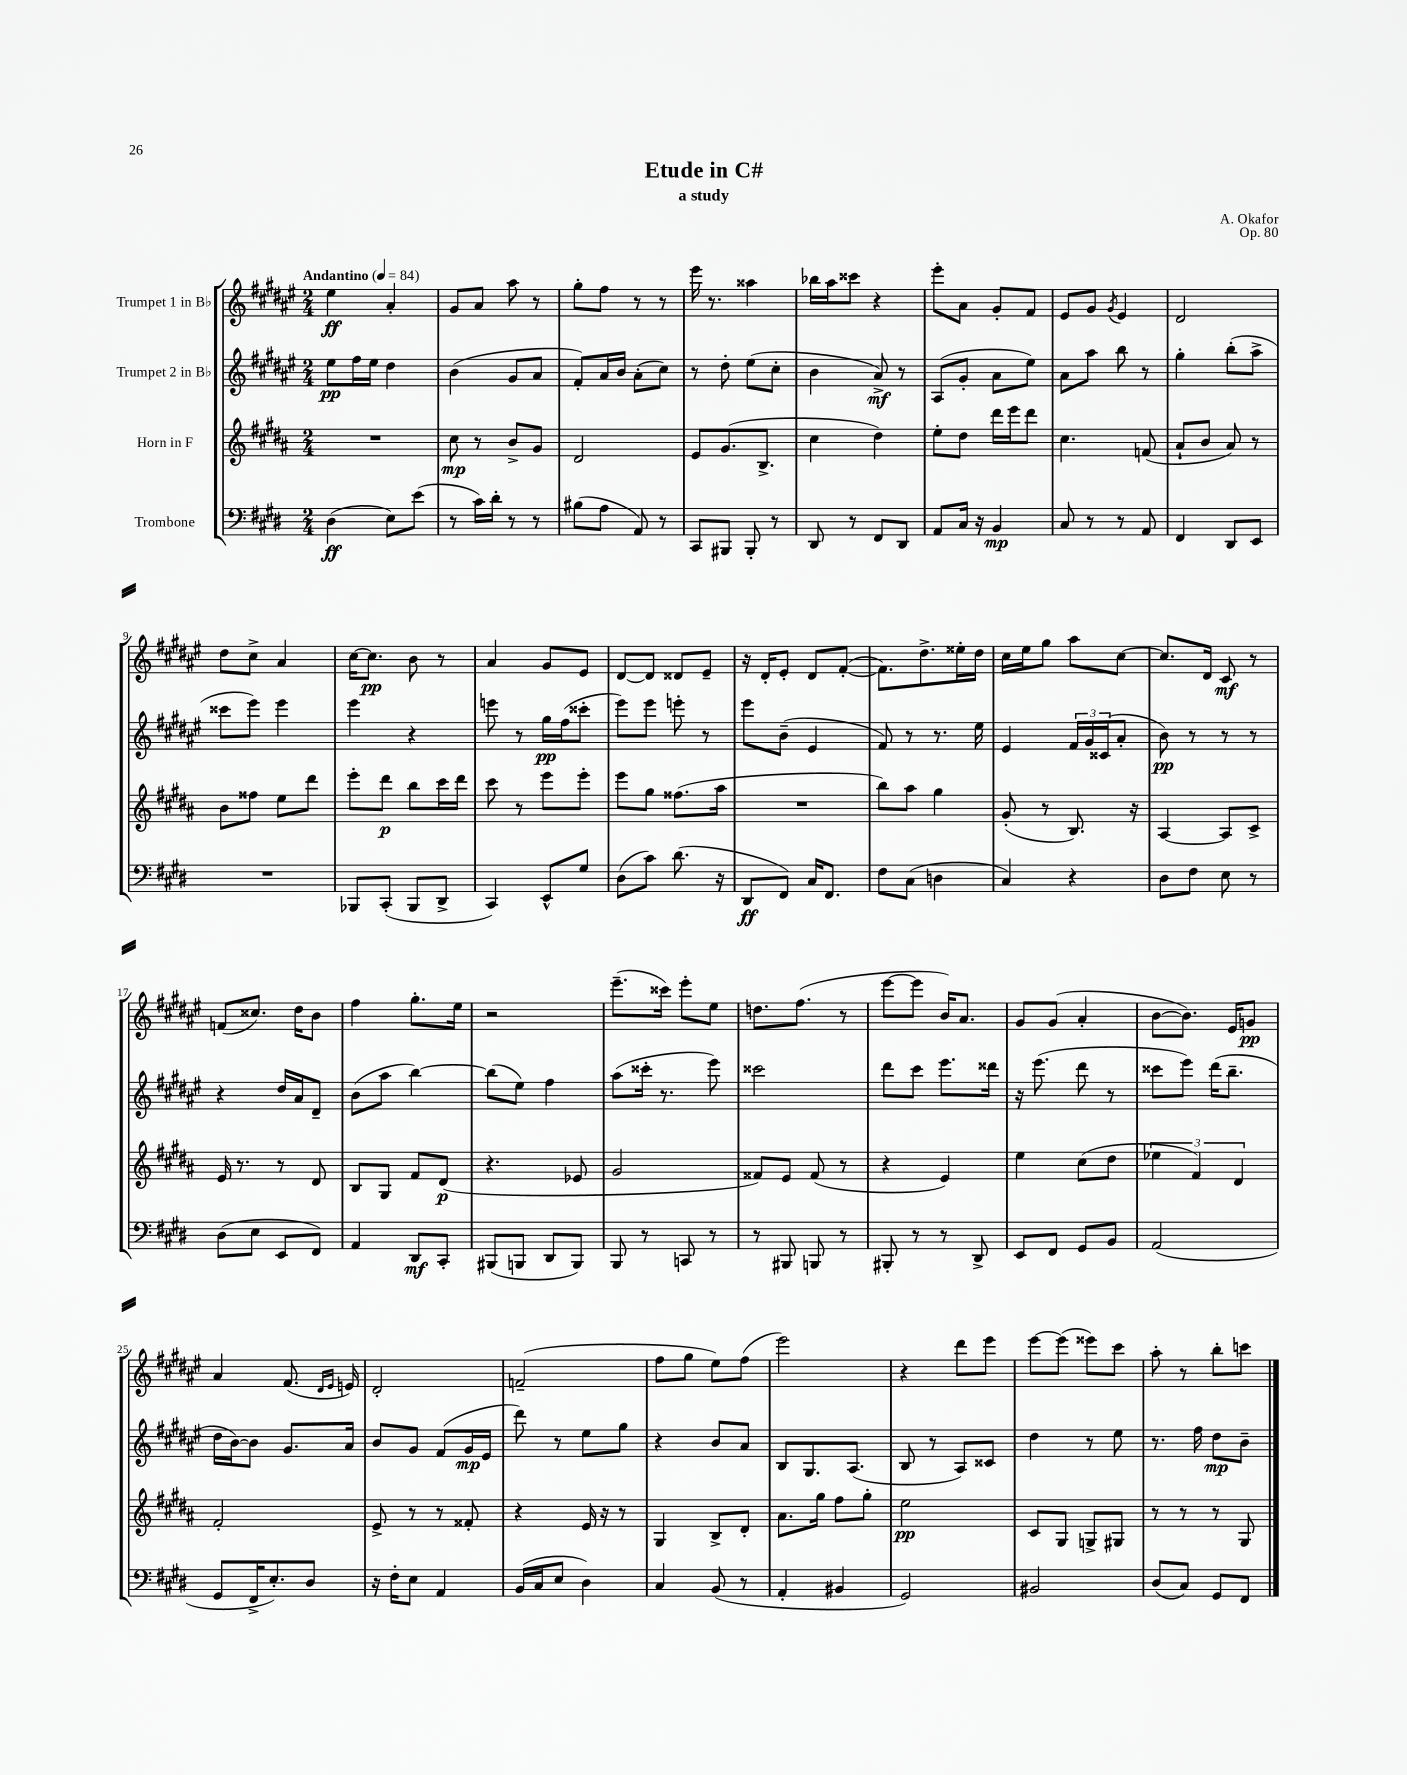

**kern	**dynam	**kern	**dynam	**kern	**dynam	**kern	**dynam
*part4	*part4	*part3	*part3	*part2	*part2	*part1	*part1
*staff4	*staff4	*staff3	*staff3	*staff2	*staff2	*staff1	*staff1
*I"Trombone	*	*I"Horn in F	*	*I"Trumpet 2 in B♭	*	*I"Trumpet 1 in B♭	*
*clefF4	*	*clefG2	*	*clefG2	*	*clefG2	*
*k[f#c#g#d#]	*	*k[f#c#g#d#a#]	*	*k[f#c#g#d#a#e#]	*	*k[f#c#g#d#a#e#]	*
*M2/4	*	*M2/4	*	*M2/4	*	*M2/4	*
*MM84	*	*MM84	*	*MM84	*	*MM84	*
=1	=1	=1	=1	=1	=1	=1	=1
!	!	!	!	!	!	!LO:TX:a:B:t=Andantino	!
(4D#\	ff	2r	.	8ee#\L	pp	4ee#\	ff
.	.	.	.	16ff#\L	.	.	.
.	.	.	.	16ee#\JJ	.	.	.
8E\L)	.	.	.	4dd#\	.	4a#'/	.
(8e\J	.	.	.	.	.	.	.
=2	=2	=2	=2	=2	=2	=2	=2
8r	.	8cc#\	mp	(4b\	.	8g#/L	.
16c#\LL)	.	8r	.	.	.	8a#/J	.
16d#'\JJ	.	.	.	.	.	.	.
8r	.	8b^/L	.	8g#/L	.	8aa#\	.
8r	.	8g#/J	.	8a#/J	.	8r	.
=3	=3	=3	=3	=3	=3	=3	=3
(8B#X\L	.	2d#/	.	8f#'/L)	.	8gg#'\L	.
8A\J	.	.	.	16a#/L	.	8ff#\J	.
.	.	.	.	16b/JJ	.	.	.
8AA/)	.	.	.	(8a#'\L	.	8r	.
8r	.	.	.	8cc#\J)	.	8r	.
=4	=4	=4	=4	=4	=4	=4	=4
8CC#/L	.	8e/L	.	8r	.	16eee#\	.
.	.	.	.	.	.	8.r	.
8BBB#X/J	.	(8.g#/	.	8dd#'\	.	.	.
8BBB#'/	.	.	.	(8ee#\L	.	4aa##X\	.
.	.	8.B^/J	.	.	.	.	.
8r	.	.	.	8cc#'\J	.	.	.
=5	=5	=5	=5	=5	=5	=5	=5
8DD#/	.	4cc#\	.	4b\	.	16bb-X\LL	.
.	.	.	.	.	.	16aa#\J	.
8r	.	.	.	.	.	8ccc##X\J	.
8FF#/L	.	4dd#\)	.	8a#^/)	mf	4r	.
8DD#/J	.	.	.	8r	.	.	.
=6	=6	=6	=6	=6	=6	=6	=6
8AA/L	.	8ee'\L	.	(8A#/L	.	8eee#'\L	.
16C#/Jk	.	8dd#\J	.	8g#'/J	.	8a#\J	.
16r	.	.	.	.	.	.	.
4BB/	mp	16ddd#\LL	.	8a#\L	.	8g#'/L	.
.	.	16eee\J	.	.	.	.	.
.	.	8ddd#\J	.	8ee#\J)	.	8f#/J	.
=7	=7	=7	=7	=7	=7	=7	=7
8C#/	.	4.cc#\	.	8a#\L	.	8e#/L	.
8r	.	.	.	8aa#\J	.	8g#/J	.
.	.	.	.	.	.	8qg#/	.
8r	.	.	.	8bb\	.	4e#/	.
8AA/	.	(8fn/	.	8r	.	.	.
=8	=8	=8	=8	=8	=8	=8	=8
4FF#/	.	8a#`/L	.	4gg#'\	.	2d#/	.
.	.	8b/J	.	.	.	.	.
8DD#/L	.	8a#/)	.	(8bb'\L	.	.	.
8EE/J	.	8r	.	8aa#^\J	.	.	.
!!LO:LB:g=z
=9	=9	=9	=9	=9	=9	=9	=9
2r	.	8b\L	.	8ccc##X\L	.	8dd#\L	.
.	.	8ff##X\J	.	8eee#\J)	.	8cc#^\J	.
.	.	8ee\L	.	4eee#\	.	4a#/	.
.	.	8ddd#\J	.	.	.	.	.
=10	=10	=10	=10	=10	=10	=10	=10
8BBB-X/L	.	8eee'\L	.	4eee#\	.	[16cc#\KL	.
.	.	.	.	.	.	8.cc#\J]	pp
(8CC#'/J	.	8ddd#\J	p	.	.	.	.
8BBB-/L	.	8bb\L	.	4r	.	8b\	.
8DD#^/J	.	16ccc#\L	.	.	.	8r	.
.	.	16ddd#\JJ	.	.	.	.	.
=11	=11	=11	=11	=11	=11	=11	=11
4CC#/)	.	8ccc#\	.	8eeen\	.	4a#/	.
.	.	8r	.	8r	.	.	.
8EE^^/L	.	8eee\L	.	16gg#\LL	pp	8g#/L	.
.	.	.	.	(16ff#\J	.	.	.
8G#/J	.	8eee'\J	.	8ccc##X'\J	.	8e#/J	.
=12	=12	=12	=12	=12	=12	=12	=12
(8D#\L	.	8eee\L	.	8eee#\L)	.	[8d#/L	.
8c#\J)	.	8gg#\J	.	8eee#\J	.	8d#/J]	.
(8.d#\	.	(8.ff##X\L	.	8eeen'\	.	8d##X/L	.
.	.	.	.	8r	.	8e#~/J	.
16r	.	16aa#\Jk	.	.	.	.	.
=13	=13	=13	=13	=13	=13	=13	=13
8DD#/L	ff	2r	.	8eee#\L	.	16r	.
.	.	.	.	.	.	16d#'/KL	.
8FF#/J)	.	.	.	(8b~\J	.	8e#'/J	.
16C#/KL	.	.	.	4e#/	.	8d#/L	.
8.FF#/J	.	.	.	.	.	.	.
.	.	.	.	.	.	([8f#'/J	.
=14	=14	=14	=14	=14	=14	=14	=14
8F#\L	.	8bb\L)	.	8f#/)	.	8.f#\L])	.
(8C#\J	.	8aa#\J	.	8r	.	.	.
.	.	.	.	.	.	8.dd#^\	.
4Dn\	.	4gg#\	.	8.r	.	.	.
.	.	.	.	.	.	16ee##X'\L	.
.	.	.	.	16ee#\	.	16dd#\JJ	.
=15	=15	=15	=15	=15	=15	=15	=15
4C#/)	.	(8g#'/	.	4e#/	.	16cc#\LL	.
.	.	.	.	.	.	16ee#\J	.
.	.	8r	.	.	.	8gg#\J	.
4r	.	8.B/)	.	24f#/LL	.	8aa#\L	.
.	.	.	.	24g#/	.	.	.
.	.	.	.	(24c##X/J	.	.	.
.	.	.	.	8a#'/J	.	[8cc#\J	.
.	.	16r	.	.	.	.	.
=16	=16	=16	=16	=16	=16	=16	=16
8D#\L	.	[4A#/	.	8b\)	pp	8.cc#/L]	.
8F#\J	.	.	.	8r	.	.	.
.	.	.	.	.	.	16d#/Jk	.
8E\	.	8A#/L]	.	8r	.	8c#/	mf
8r	.	8c#^/J	.	8r	.	8r	.
!!LO:LB:g=z
=17	=17	=17	=17	=17	=17	=17	=17
(8D#\L	.	16e/	.	4r	.	(8fn/L	.
.	.	8.r	.	.	.	.	.
8E\J	.	.	.	.	.	8.cc##X/J)	.
8EE/L	.	8r	.	16dd#/LL	.	.	.
.	.	.	.	16a#/J	.	16dd#\KL	.
8FF#/J)	.	8d#/	.	8d#~/J	.	8b\J	.
=18	=18	=18	=18	=18	=18	=18	=18
4AA/	.	8B/L	.	(8b\L	.	4ff#\	.
.	.	8G#/J	.	8aa#\J	.	.	.
8DD#/L	mf	8f#/L	.	[4bb\)	.	8.gg#'\L	.
8CC#'/J	.	(8d#/J	p	.	.	.	.
.	.	.	.	.	.	16ee#\Jk	.
=19	=19	=19	=19	=19	=19	=19	=19
(8BBB#X/L	.	4.r	.	(8bb\L]	.	2r	.
8BBBn/J	.	.	.	8ee#\J)	.	.	.
8DD#/L	.	.	.	4ff#\	.	.	.
8BBB/J)	.	8e-X/	.	.	.	.	.
=20	=20	=20	=20	=20	=20	=20	=20
8BBB/	.	2g#/	.	(8aa#\L	.	(8.eee#~\L	.
8r	.	.	.	16ccc##X'\Jk	.	.	.
.	.	.	.	8.r	.	16ccc##X\Jk)	.
8CCn/	.	.	.	.	.	8eee#'\L	.
8r	.	.	.	8eee#\)	.	8ee#\J	.
=21	=21	=21	=21	=21	=21	=21	=21
8r	.	8f##X/L)	.	2ccc##X\	.	8.ddn\L	.
8BBB#X/	.	8e/J	.	.	.	.	.
.	.	.	.	.	.	(8.ff#\J	.
8BBBn/	.	(8f##/	.	.	.	.	.
8r	.	8r	.	.	.	8r	.
=22	=22	=22	=22	=22	=22	=22	=22
8BBB#X'/	.	4r	.	8ddd#\L	.	[8eee#\L	.
8r	.	.	.	8ccc#\J	.	8eee#\J]	.
8r	.	4e/)	.	8.eee#\L	.	16b/KL)	.
.	.	.	.	.	.	8.a#/J	.
8DD#^/	.	.	.	.	.	.	.
.	.	.	.	16ddd##X\Jk	.	.	.
=23	=23	=23	=23	=23	=23	=23	=23
8EE/L	.	4ee\	.	16r	.	8g#/L	.
.	.	.	.	(8.eee#\	.	.	.
8FF#/J	.	.	.	.	.	(8g#/J	.
8GG#/L	.	(8cc#\L	.	8ddd#\	.	4a#'/	.
8BB/J	.	8dd#\J	.	8r	.	.	.
=24	=24	=24	=24	=24	=24	=24	=24
(2AA/	.	6ee-X\	.	8ccc##X\L	.	[8b\L	.
.	.	.	.	8eee#\J)	.	8.b\J])	.
.	.	6f#/)	.	.	.	.	.
.	.	.	.	(16ddd#\KL	.	.	.
.	.	.	.	8.bb~\J	.	16e#/KL	.
.	.	6d#/	.	.	.	.	.
.	.	.	.	.	.	8gn/J	pp
!!LO:LB:g=z
=25	=25	=25	=25	=25	=25	=25	=25
8GG#/L	.	2f#'/	.	16dd#\LL	.	4a#/	.
.	.	.	.	[16b\J)	.	.	.
16FF#^/K	.	.	.	8b\J]	.	.	.
8.E'/)	.	.	.	.	.	.	.
.	.	.	.	8.g#/L	.	(8.f#/	.
8D#/J	.	.	.	.	.	.	.
.	.	.	.	.	.	16qqd#/LL	.
.	.	.	.	.	.	16qqe#/JJ	.
.	.	.	.	16a#/Jk	.	16en/)	.
=26	=26	=26	=26	=26	=26	=26	=26
16r	.	8e^/	.	8b/L	.	2d#'/	.
16F#'\KL	.	.	.	.	.	.	.
8E\J	.	8r	.	8g#/J	.	.	.
4AA/	.	8r	.	(8f#/L	.	.	.
.	.	8f##X'/	.	16g#/L	mp	.	.
.	.	.	.	16e#/JJ	.	.	.
=27	=27	=27	=27	=27	=27	=27	=27
(16BB/LL	.	4r	.	8ddd#\)	.	(2fn~/	.
16C#/J	.	.	.	.	.	.	.
8E/J	.	.	.	8r	.	.	.
4D#\)	.	16e/	.	8ee#\L	.	.	.
.	.	16r	.	.	.	.	.
.	.	8r	.	8gg#\J	.	.	.
=28	=28	=28	=28	=28	=28	=28	=28
4C#/	.	4G#/	.	4r	.	8ff#\L	.
.	.	.	.	.	.	8gg#\J	.
(8BB/	.	8B^/L	.	8b/L	.	8ee#\L)	.
8r	.	8d#'/J	.	8a#/J	.	(8ff#\J	.
=29	=29	=29	=29	=29	=29	=29	=29
4AA'/	.	8.a#\L	.	8B/L	.	2eee#\)	.
.	.	.	.	8.G#/	.	.	.
.	.	16gg#\Jk	.	.	.	.	.
4BB#X/	.	8ff#\L	.	.	.	.	.
.	.	.	.	(8.A#/J	.	.	.
.	.	8gg#'\J	.	.	.	.	.
=30	=30	=30	=30	=30	=30	=30	=30
2GG#/)	.	2ee\	pp	8B/	.	4r	.
.	.	.	.	8r	.	.	.
.	.	.	.	8A#/L)	.	8ddd#\L	.
.	.	.	.	8c##X/J	.	8eee#\J	.
=31	=31	=31	=31	=31	=31	=31	=31
2BB#X/	.	8c#/L	.	4dd#\	.	[8eee#\L	.
.	.	8G#/J	.	.	.	(8eee#\J]	.
.	.	8Gn^/L	.	8r	.	8eee##X\L)	.
.	.	8G#X/J	.	8ee#\	.	8ccc#\J	.
=32	=32	=32	=32	=32	=32	=32	=32
(8D#/L	.	8r	.	8.r	.	8aa#'\	.
8C#/J)	.	8r	.	.	.	8r	.
.	.	.	.	16ff#\	.	.	.
8GG#/L	.	8r	.	8dd#\L	mp	8bb'\L	.
8FF#/J	.	8G#/	.	8b~\J	.	8cccn\J	.
==	==	==	==	==	==	==	==
*-	*-	*-	*-	*-	*-	*-	*-
